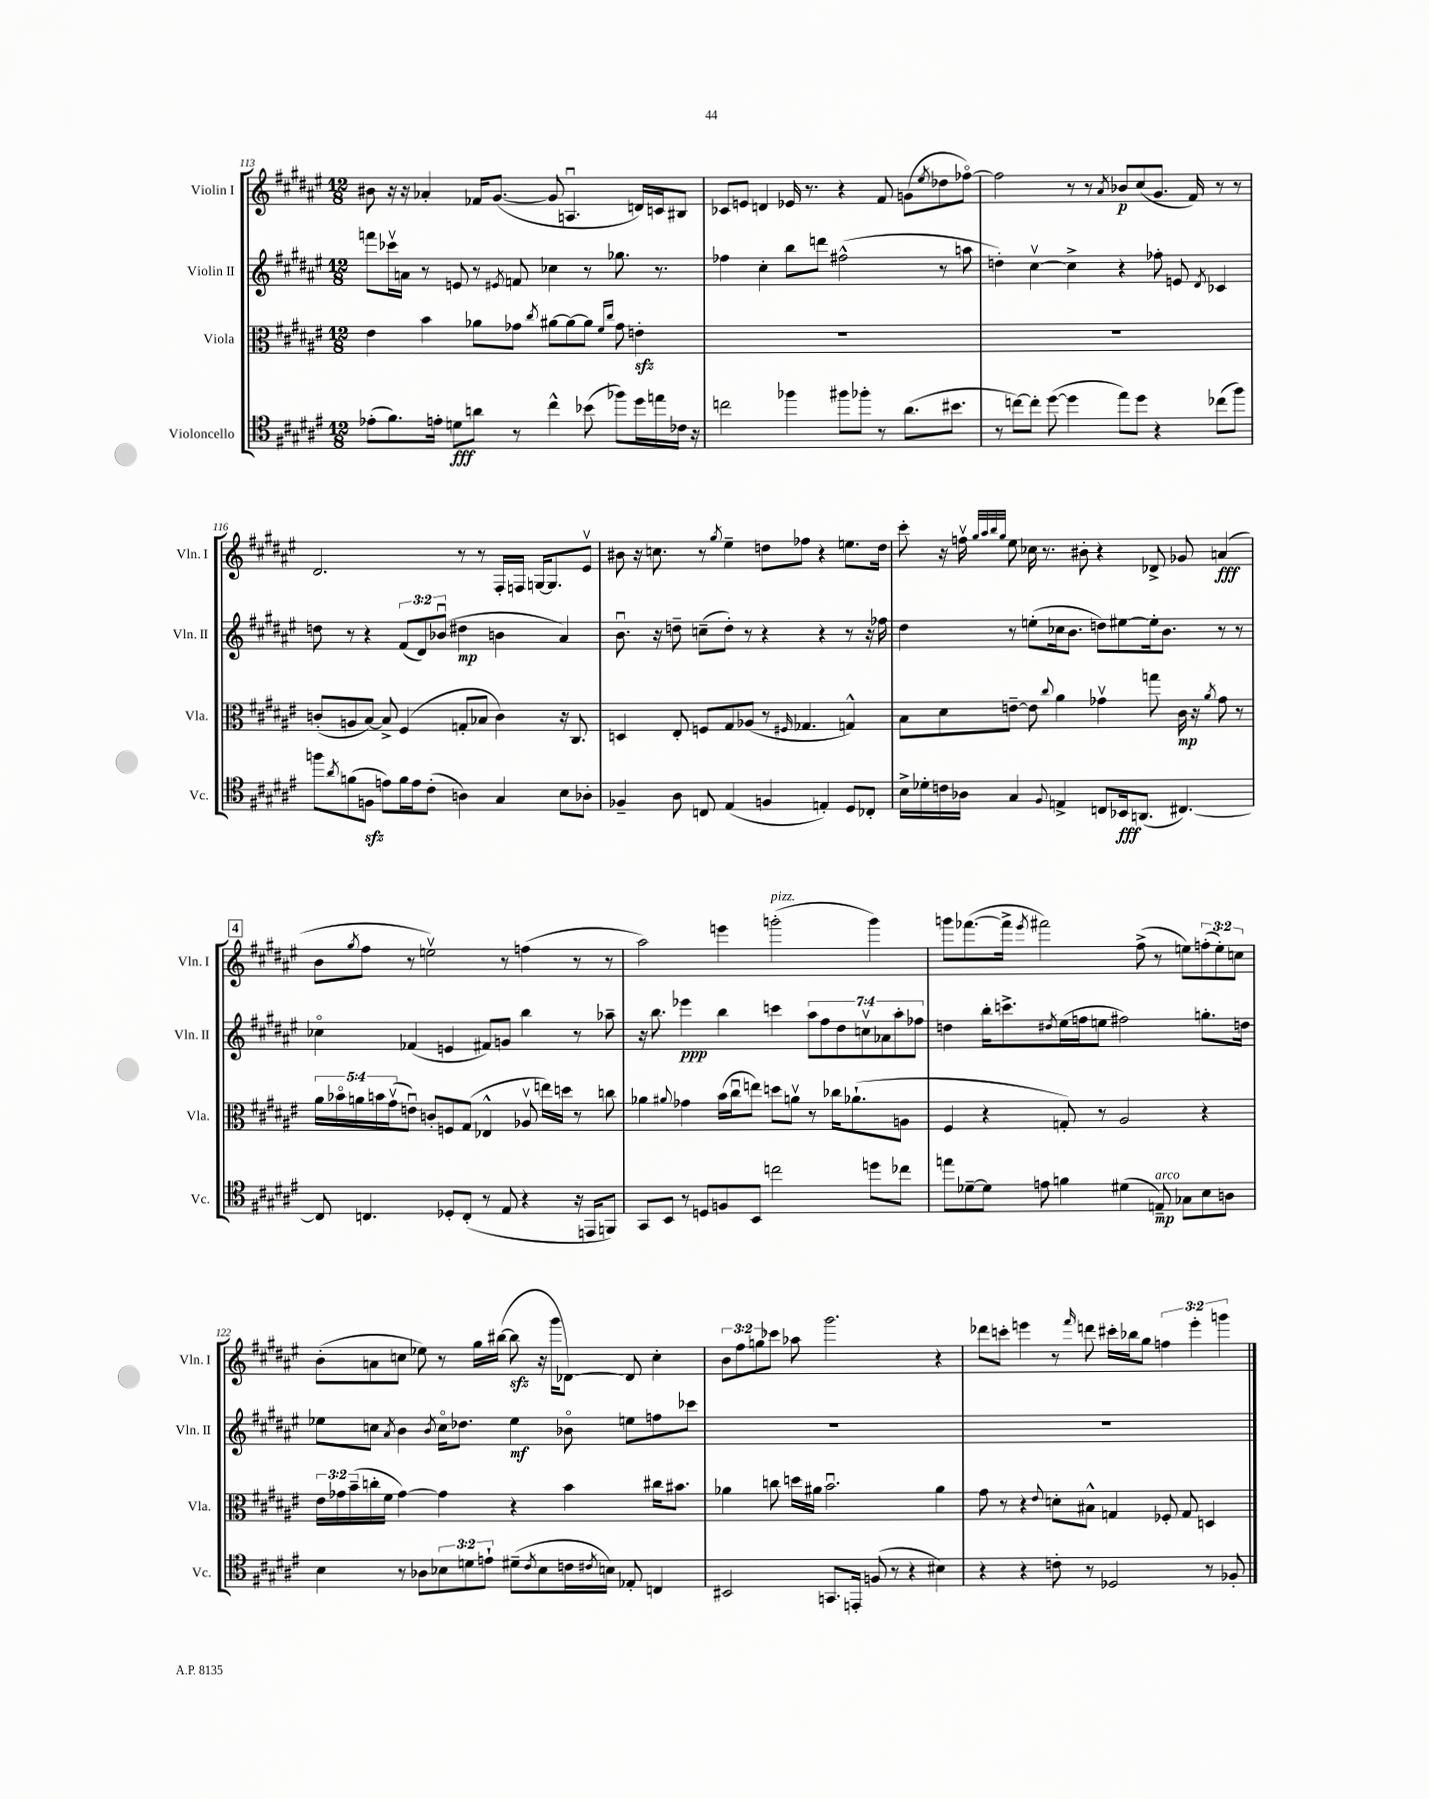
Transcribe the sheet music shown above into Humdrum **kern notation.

**kern	**kern	**kern	**kern
*staff4	*staff3	*staff2	*staff1
*clefC4	*clefC3	*clefG2	*clefG2
*k[f#c#g#d#a#e#]	*k[f#c#g#d#a#e#]	*k[f#c#g#d#a#e#]	*k[f#c#g#d#a#e#]
*M12/8	*M12/8	*M12/8	*M12/8
(8e-'\L	4e#\	8fff\L	8b#\
8.f#\)	.	16ccc-v\L	16r
.	.	16a\JJ	16r
.	4b\	8r	4a-'/
16e'\Jk	.	.	.
8d\L	.	8e/	.
8a\J	8a-\L	8r	16f-/LK
.	.	.	([8.g#/J
.	.	8qe#/	.
8r	8g-\J	8f/	.
.	8qcc#/	.	.
4cc#^^\	[8a#\L	4cc-\	8g#/]
.	8a#\_	.	4.Au/
(8b-\	8a#\]J	8r	.
.	16qqf#/LL	.	.
.	16qqcc#/JJ	.	.
8ff-\L)	8g-\	8.gg-\	.
16dd#\L	4e'\	.	16d/LL)
16ee\	.	8.r	16c/J
16c-\JJ	.	.	8B#/J
16r	.	.	.
=	=	=	=
2cc\	1.r	4ff-\	8c-/L
.	.	.	8e/J
.	.	4cc#'\	4d/
4ff-\	.	8bb\L	16e-/
.	.	.	8.r
.	.	8ddd\J	.
8ff#\L	.	(2ff#^^\	4r
8ff-'\J	.	.	.
8r	.	.	8f#/
(8.a#\L	.	.	(8g\L
.	.	.	8qee#/
.	.	8r	8dd-\
8.b#\J	.	.	.
.	.	8aa\	[8ff-o\J)
=	=	=	=
8r	1.r	4dd'\)	2ff-\]
[8cc\L)	.	.	.
8cc'\]J	.	[4cc#v\	.
([8dd#\	.	.	.
4dd#\]	.	4cc#^\]	8r
.	.	.	8r
.	.	.	8qa#/
8ee#\L)	.	4r	8b-/L
8dd#\J	.	.	(8cc#/
4r	.	8ff-'\	8.g#/J
.	.	8e/	.
.	.	.	16f#/)
.	.	8qd#/	.
(8cc-\L	.	4c-/	8r
8ff#\J)	.	.	8r
=	=	=	=
8ff\L	(8c'/L	8dd\	2.d#/
8qa#/	.	.	.
(8f\	8A/	8r	.
8F\J	[8B/J)	4r	.
8e\L)	8B^/]	.	.
16f\L	(4F#/	(12f#/L	.
16e\J	.	.	.
.	.	12d#/)	.
(8c#'\J	.	.	.
.	.	(12b-u/J	.
4A\)	8G'/L	4dd#\	8r
.	8B-/J	.	8r
4G#/	4c\)	4b\	16F#'/LL
.	.	.	16F/JJ
.	.	.	[16G/LK
.	.	.	8.G/]
8B\L	16r	4a#/)	.
.	8.C#/	.	.
8A-'\J	.	.	8e#v/J
=	=	=	=
4F-~/	4D/	8.bu\	8b#\
.	.	.	16r
.	.	16r	8.cc\
8A#\	8E#'/	8dd~\	.
8C/	8F/L	(8cc~\L	8r
.	.	.	8qgg#/
(4E#/	8G#/	8dd'\J)	4ee#~\
.	(8A-/J	8r	.
4F/	8r	4r	8dd\L
.	16qqF#/	.	.
.	4.G-/	.	8ff-\J
4E'/)	.	4r	4r
8D#/L	4G^^/)	8r	8.ee\L
8C-'/J	.	16r	.
.	.	16ff-\	16dd\Jk
=	=	=	=
16B^\LL	8B\L	4dd#\	8ccc#'\
16d-'\	.	.	.
16c\	8d#\	.	16r
16A-\JJ	.	.	16ffv\
.	.	.	32qqgg#/LLL
.	.	.	32qqaa#/
.	.	.	32qqbb/
.	.	.	32qqgg#/JJJ
4G#/	[8e~\J	8r	8ee#\
.	8e\]	(8ee'\L	16cc-\
.	.	.	8.r
8qqF#/	8qqcc#/	.	.
4E^/	4a#\	16cc-\k	.
.	.	8.b\J	.
.	.	.	8b#'\
8C/L	4g-v\	8dd\L)	4r
16BB-/k	.	[8ee#\	.
(8.AA/J	.	.	.
.	8gg\	16ee#'\]k	8d-^/
.	.	8.b\J	.
[4.C#/)	16c#\	.	8g-/
.	16r	.	.
.	8qa#/	.	.
.	8g-\	8r	(4a/
.	8r	8r	.
=	=	=	=
8C#/]	20a#\LL	4cc-o\	8b\L
.	20b-o\	.	.
.	20a\	.	.
.	.	.	8qgg#/
4.C/	.	.	8ff#\J
.	20b\	.	.
.	(20g#v\J	.	.
.	8eu\J)	(4f-/	8r
.	8c'/L	.	2eev\)
8D-'/L	8F/	4e/	.
(8C'/J	(8G#/J	.	.
8r	4E-^^/	8f#/L)	.
8E#/	.	8g/J	8r
4r	8A-v/	4bb\	(4ff\
.	16ee\LL)	.	.
.	16dd\JJ	.	.
16r	8r	8r	8r
16EE/LK	.	.	.
8FF/J)	8cc\	8aa-~\	8r
=	=	=	=
8GG#/L	4a-\	16r	2aa#\)
.	.	8.bb\	.
8BB/J	.	.	.
.	8qqa#/	.	.
8r	4g-\	4eee-\	.
8D/L	.	.	.
8F/	(16b\LL	4bb\	4eee\
.	16cc#u\J	.	.
8BB/J	8ee\J)	.	.
2cc\	8dd\L	4ccc\	(2ggg'\
.	8av\J	.	.
.	8r	14aa#\L	.
.	.	14ff#\	.
.	16cc-\LK	.	.
.	.	14dd#\	.
.	(8.a-`\	.	.
.	.	14ccv\	.
8dd\L	.	.	4ggg\)
.	.	14a-\	.
.	.	14aa#'\	.
8cc-\J	8A\J	.	.
.	.	14ff-\J	.
=	=	=	=
8ee\L	4F#/	4dd\	8ggg\L
[8d-~\	.	.	([8.fff-\
8d-\]J	4r	16bb'\LK	.
.	.	8.ccc^\	16fff-^\]Jk
.	.	.	8qeee#/
8e\	.	.	2fff#\)
.	.	8qdd#/	.
4f\	8G'/)	(16ee#\L	.
.	.	16ff\J	.
.	8r	8ee\J	.
(4d#\	2A#/	2ff#\)	.
.	.	.	(8ff#^\
8E~/)	.	.	8r
8G-\L	.	.	8ee\L)
8B\	4r	8.gg'\L	(12ff'\
.	.	.	12ee'\)
8A\J	.	.	.
.	.	.	12cc\J
.	.	16dd\Jk	.
=	=	=	=
4B\	24e#\LL	8ee-\L	(8b'\L
.	24g-\	.	.
.	(24b~\	.	.
.	16cc'\	8cc\J	8a\
.	16f#\JJ	.	.
.	.	8qa#/	.
8r	[4g-\)	4b\	8cc\J
8A-\L	.	.	8ee-\)
.	.	8qb/	.
12B-\	4g-\]	16cco\LK	8r
.	.	8.dd-\J	.
12d\	.	.	.
.	.	.	16gg#\LL
12e`\J	.	.	.
.	.	.	([16bb#\JJ
(8d#~\L	4r	4ee-\	8bb#\]
8qc#/	.	.	.
8B-\	.	.	16r
.	.	.	16ggg#\LK
16c\L	4b\	8b-o\	[8d-\J)
8qc#/	.	.	.
16B\JJ)	.	.	.
8E-'/	.	8ee\L	8d-/]
4C/	16cc#\LK	8ff\	4cc'\
.	8.b#\J	.	.
.	.	8ccc-\J	.
=	=	=	=
2BB#/	4a-\	1.r	12b\L
.	.	.	12ff#\
.	.	.	12gg\
.	8cc\	.	8ccc-\J
.	16dd\LL	.	8aa-\
.	16a#\JJ	.	.
8.GG/L	2.bu\	.	2.ggg#\
16EE'/Jk	.	.	.
(8F/	.	.	.
8r	.	.	.
4r	.	.	.
4B#\)	4a#\	.	4r
=	=	=	=
4r	8g#\	1.r	8ddd-\L
.	8r	.	8ccc'\J
4r	4r	.	4eee\
.	8qqe#/	.	.
8c'\	8d'\L	.	8r
.	.	.	16qqfff#/
8r	8B#^^\J	.	8ddd\
2D-/	4G/	.	16ccc#'\LL
.	.	.	16bb-\J
.	.	.	8gg#\J
.	8F-'/	.	6ff\
.	8G/	.	.
.	.	.	6eee'\
8r	4D/	.	.
.	.	.	6ggg\
8F-'/	.	.	.
==	==	==	==
*-	*-	*-	*-
